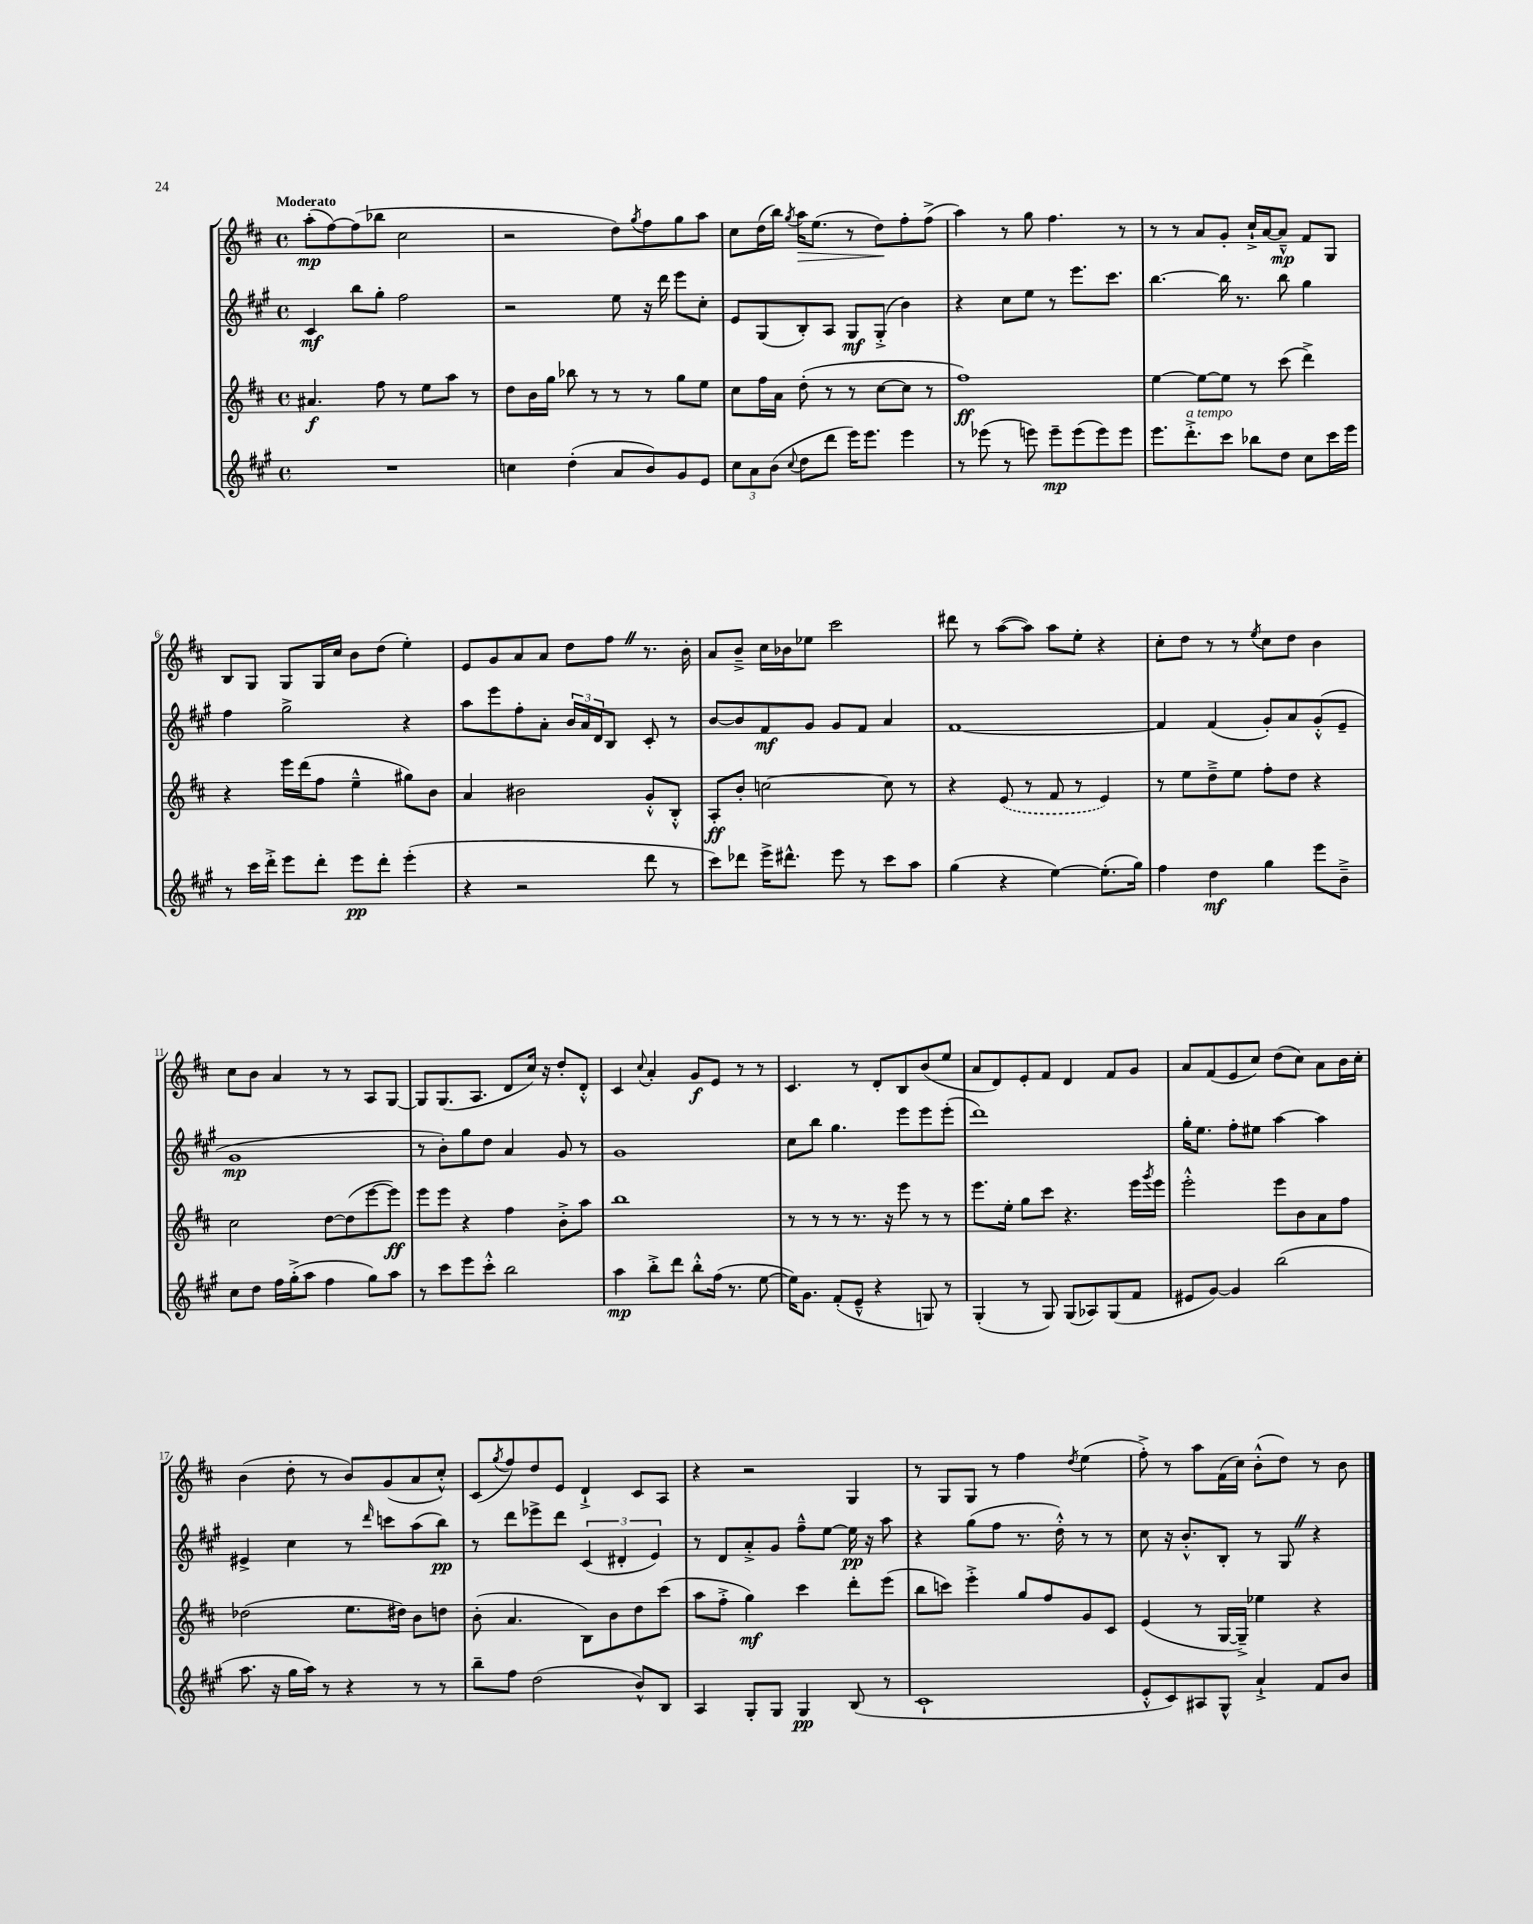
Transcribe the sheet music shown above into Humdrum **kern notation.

**kern	**kern	**kern	**kern
*staff4	*staff3	*staff2	*staff1
*clefG2	*clefG2	*clefG2	*clefG2
*k[f#c#g#]	*k[f#c#]	*k[f#c#g#]	*k[f#c#]
*M4/4	*M4/4	*M4/4	*M4/4
*met(c)	*met(c)	*met(c)	*met(c)
1r	4.a#/	4c#/	(8aa'\L
.	.	.	[8ff#\)
.	.	8bb\L	(8ff#\]
.	8ff#\	8gg#'\J	8bb-\J
.	8r	2ff#\	2cc#\
.	8ee\L	.	.
.	8aa\J	.	.
.	8r	.	.
=	=	=	=
4cc\	8dd\L	2r	2r
.	16b\L	.	.
.	16gg\JJ	.	.
(4dd'\	8bb-\	.	.
.	8r	.	.
8a/L	8r	8ee\	8dd\L)
.	.	.	8qgg/
8b/)	8r	16r	8ff#\
.	.	16ddd\	.
8g#/	8gg\L	8eee\L	8gg\
8e/J	8ee\J	8cc#'\J	8aa\J
=	=	=	=
12cc#\L	8cc#\L	8e/L	8cc#\L
12a\	.	.	.
.	16ff#\L	(8G#/	(16dd\L
(12b\J	.	.	.
.	16a\JJ	.	16bb\JJ)
8qqcc#/	.	.	8qgg/
8dd\L	(8dd'\	8B'/)	16aa\LK
.	.	.	(8.ee\J
8ddd\J	8r	8A/J	.
16eee\LK)	8r	8G#/L	8r
8.eee\J	.	.	.
.	[8cc#\L	(8G#'^/J	8dd\L)
4eee\	8cc#\]J	4b\)	8ff#'\
.	8r	.	(8ff#^\J
=	=	=	=
8r	1ff#)	4r	4aa\)
(8eee-\	.	.	.
8r	.	8cc#\L	8r
8eee\)	.	8ee\J	8gg\
8eee~\L	.	8r	4.ff#\
(8eee\	.	8.eee\L	.
8eee\)	.	.	.
.	.	8.ccc#\J	.
8eee\J	.	.	8r
=	=	=	=
8.eee\L	[4ee\	[4.bb\	8r
.	.	.	8r
8.ddd'^\	.	.	.
.	8ee\_L	.	8a/L
8ccc#\J	8ee\]J	16bb\]	8g'/J
.	.	8.r	.
8bb-\L	8r	.	16cc#`^/LL
.	.	.	[16a/J
8dd\J	(8ccc#\	8bb\	8a~^^/]J
8cc#\L	4ddd^\)	4gg#\	8f#/L
16ccc#\L	.	.	8G/J
16eee\JJ	.	.	.
=	=	=	=
8r	4r	4ff#\	8B/L
16ccc#\LL	.	.	8G/J
16ddd'^\JJ	.	.	.
8eee\L	16eee\LL	2gg#^\	8G/L
.	(16ddd\J	.	.
8ddd'\J	8ff#\J	.	16G/L
.	.	.	16cc#/JJ
8eee\L	4ee~^^\	.	8b\L
8ddd'\J	.	.	(8dd\J
(4eee'\	8gg#\L)	4r	4ee'\)
.	8b\J	.	.
=	=	=	=
4r	4a/	8aa\L	8e/L
.	.	8eee\	8g/
2r	2b#\	8ff#'\	8a/
.	.	8a'\J	8a/J
.	.	24b/LL	8dd\L
.	.	24a/	.
.	.	24d/J	.
.	.	8B/J	8ff#\J
8ddd\	8g'^^/L	8c#'/	8.r
8r	8B'^^/J	8r	.
.	.	.	16b'\
=	=	=	=
8ccc#\L)	8A'/L	[8b/L	8a/L
8ddd-\J	8b'/J	8b/]	8b~^/J
16eee^\LK	[2cc\	8f#/	16cc#\LL
8.ddd#^^\J	.	.	16b-\J
.	.	8g#/J	8ee-\J
8eee\	.	8g#/L	2ccc#\
8r	.	8f#/J	.
8ccc#\L	8cc\]	4a/	.
8aa\J	8r	.	.
=	=	=	=
(4gg#\	4r	[1f#	8ddd#\
.	.	.	8r
4r	(8e/	.	([8aa\L
.	8r	.	8aa\]J)
[4ee\)	8f#/	.	8aa\L
.	8r	.	8ee'\J
(8.ee'\]L	4e/)	.	4r
16gg#\Jk)	.	.	.
=	=	=	=
4ff#\	8r	4f#/]	8cc#'\L
.	8ee\L	.	8dd\J
4dd\	8dd~^\	(4f#/	8r
.	8ee\J	.	8r
.	.	.	8qee/
4gg#\	8ff#'\L	8g#'/L)	8cc#\L
.	8dd\J	8a/	8dd\J
8eee\L	4r	(8g#'^^/	4b\
8b~^\J	.	8e~/J	.
=	=	=	=
8cc#\L	2cc#\	1g#	8cc#\L
8dd\J	.	.	8b\J
16ff#\LL	.	.	4a/
(16gg#'^\J	.	.	.
8aa\J	.	.	.
4ff#\	[8dd\L	.	8r
.	(8dd\]	.	8r
8gg#\L)	[8eee\	.	8A/L
8aa\J	8eee\]J)	.	[8G/J
=	=	=	=
8r	8eee\L	8r	8G/]L
8ccc#\L	8eee\J	8b'\L)	(8.G/
8eee\	4r	8gg#\	.
.	.	.	8.A/J
8ccc#'^^\J	.	8dd\J	.
2bb\	4ff#\	4a/	8d/L
.	.	.	16cc#/Jk)
.	.	.	16r
.	8b'^\L	8g#/	8dd'/L
.	8aa\J	8r	8d'^^/J
=	=	=	=
4aa\	1bb	1g#	4c#/
.	.	.	8qqcc#/
8bb'^\L	.	.	4a'/
8ddd\J	.	.	.
8bb'^^\L	.	.	8g/L
(16ff#\Jk	.	.	8e/J
8.r	.	.	.
.	.	.	8r
[8ee\	.	.	8r
=	=	=	=
16ee\]LK)	8r	8cc#\L	4.c#/
8.g#\J	.	.	.
.	8r	8bb\J	.
(8f#'/L	8r	4.gg#\	.
8e~^^/J	8.r	.	8r
4r	.	.	8d'/L
.	16r	.	.
.	8eee\	8eee\L	8B/
8G/)	8r	8eee\	(8b/
8r	8r	(8eee'\J	8ee/J
=	=	=	=
(4G#'/	8.eee\L	1ddd)	8a/L
.	.	.	8d/)
.	16ee'\Jk	.	.
8r	8gg\L	.	8e'/
8G#/)	8ccc#\J	.	8f#/J
(8G#/L	4.r	.	4d/
8A-/)	.	.	.
(8G#/	.	.	8f#/L
8f#/J	16eee\LL	.	8g/J
.	8qggg/	.	.
.	16eee\JJ	.	.
=	=	=	=
8e#/L	2eee'^^\	16gg#'\LK	8a/L
.	.	8.ee\J	.
[8g#/J)	.	.	(8f#/
4g#/]	.	8ff#'\L	8e/
.	.	8ee#\J	8cc#/J)
(2bb\	8eee\L	[4aa\	(8dd\L
.	8b\	.	8cc#\J)
.	8a\	4aa\]	8a\L
.	8ff#\J	.	16b\L
.	.	.	16cc#'\JJ
=	=	=	=
8.aa\	(2dd-\	4e#^/	(4b\
16r	.	.	.
16gg#\LL	.	4cc#\	8dd'\
16aa\JJ)	.	.	.
8r	.	.	8r
4r	8.ee\L	8r	8b/L)
.	.	16qqddd/	.
.	.	8ccc\L	(8g/
.	16dd#\Jk)	.	.
8r	8b\L	(8aa\	8a/
8r	8dd\J	8bb\J)	8cc#'^^/J)
=	=	=	=
8bb~\L	(8b'\	8r	(8c#/L
.	.	.	8qgg/
8ff#\J	4.a/	8ddd\L	8ff#/)
(2dd\	.	8eee-^\	8dd/
.	.	8ddd\J	8e/J
.	8B\L)	(6c#/	4d`^/
.	8b\	.	.
.	.	6d#'/	.
8b^^/L)	8dd\	.	8c#/L
.	.	6e/)	.
8B/J	(8ccc#\J	.	8A/J
=	=	=	=
4A/	8aa\L	8r	4r
.	8ff#'^\J	8d/L	.
8G#'/L	4gg\)	8a'^/	2r
8G#/J	.	8g#/J	.
4G#/	4ccc#\	8ff#~^^\L	.
.	.	[8ee\J	.
(8B/	8ddd'\L	16ee\]	4G/
.	.	16r	.
8r	(8eee\J	8aa\	.
=	=	=	=
1c#`	8bb\L	4r	8r
.	8ccc\J)	.	8G/L
.	4eee'^\	(8gg#\L	8G/J
.	.	8ff#\J	8r
.	8gg/L	8.r	4ff#\
.	8ff#/	.	.
.	.	16dd'^^\)	.
.	.	.	8qdd/
.	8g/	8r	(4ee\
.	8c#/J	8r	.
=	=	=	=
8e'^^/L	(4e/	8cc#\	8ff#'^\)
8c#/)	.	16r	8r
.	.	8.b'^^/L	.
8A#/	8r	.	8aa\L
8G#^^/J	[16G/LL	8B'/J	(16f#\L
.	16G~^/]JJ)	.	16cc#\JJ)
4a`^/	4ee-\	8r	(8b'^^\L
.	.	8G#/	8dd\J)
8f#/L	4r	4r	8r
8b/J	.	.	8b\
==	==	==	==
*-	*-	*-	*-
